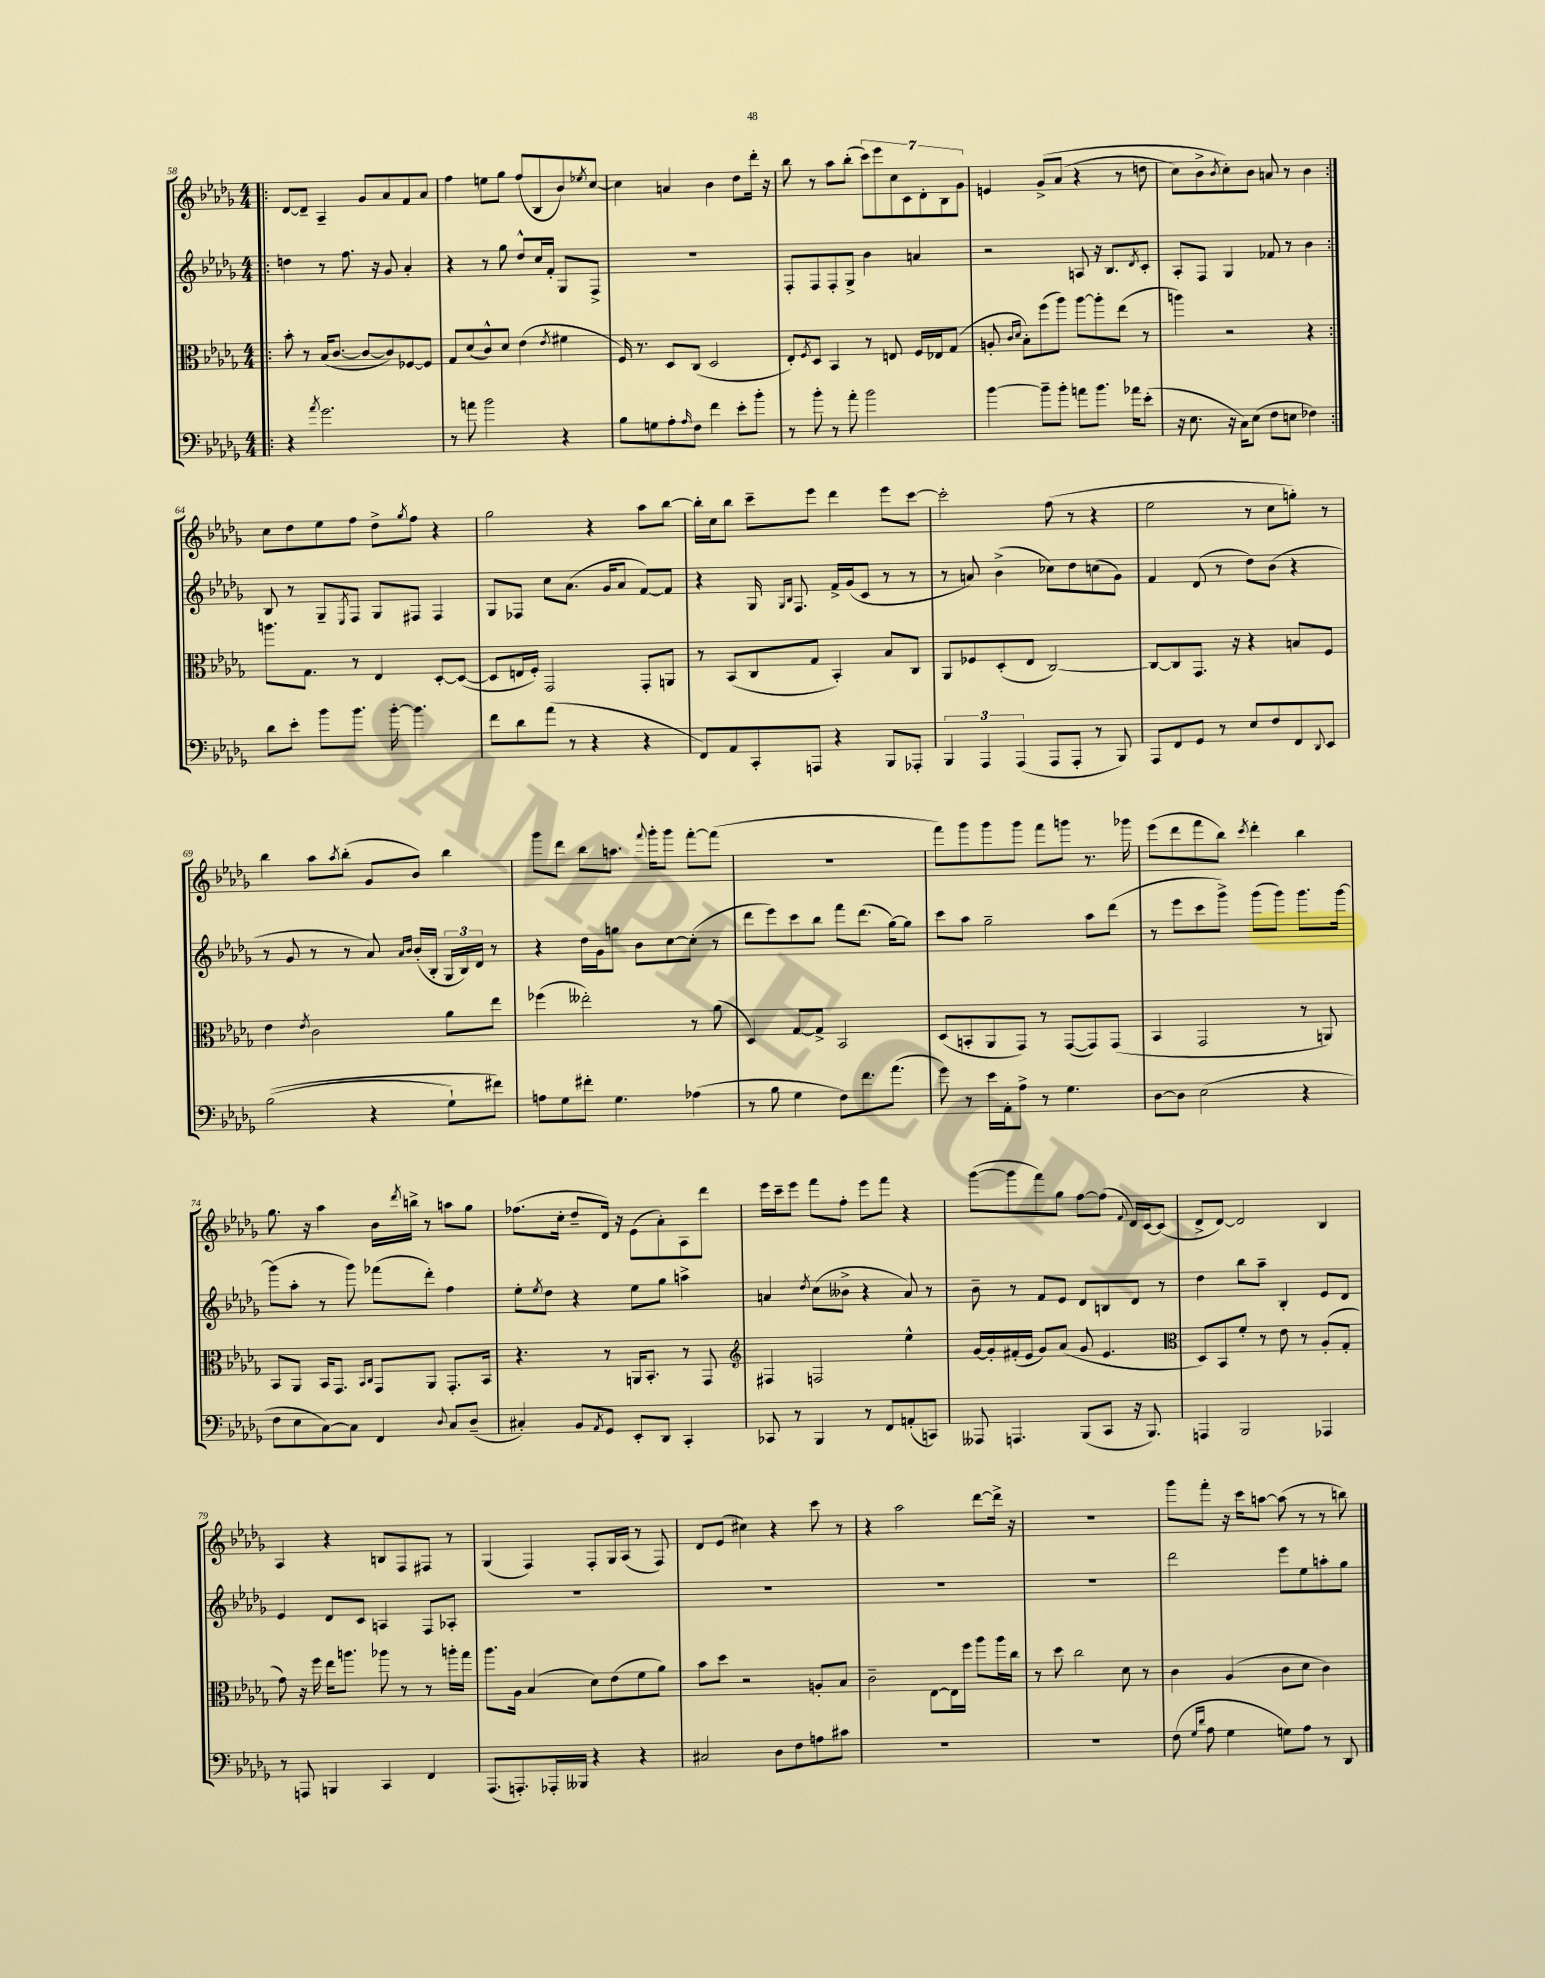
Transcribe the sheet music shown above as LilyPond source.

<<
\new StaffGroup <<
\new Staff = "s0" {
    \clef treble \key des \major \numericTimeSignature \time 4/4
    \repeat volta 2 { \bar ".|:" des'8~ des'8-- aes4-- ges'8 aes'8 f'8 aes'8 |
    f''4 e''8 ges''8 f''8( bes8 bes'8) \acciaccatura { ees''8 } c''8~ |
    c''4 a'4 bes'4 des''8 des'''16-. r16 |
    bes''8 r8 aes''8 bes''8-.( \tuplet 7/4 { c'''8) ees'''8 c''8 c'8 des'8-. bes8 ges'8 } |
    e'4 ges'8->\( aes'8( r4 r8 d''8 |
    c''8) bes'8-> \acciaccatura { bes'8 } c''8-.\) bes'8 a'8 r8 bes'4 | }
    c''8 des''8 ees''8 f''8 des''8-> \acciaccatura { ges''8 } f''8 r4 |
    ges''2 r4 aes''8 bes''8~ |
    bes''16-. c''16 bes''8 c'''8-- ees'''8 des'''4 ees'''8 c'''8~ |
    c'''2-. f''8( r8 r4 |
    ees''2 r8 c''8 g''8-.) r8 |
    bes''4 aes''8 \acciaccatura { aes''8 } bes''8-.( ges'8 bes'8) bes''4 |
    ges'''8 des'''8 bes''8 a''8. \appoggiatura { f'''8 } ges'''16-. ges'''8 f'''8~-. f'''8( |
    R1 |
    f'''8) ges'''8 ges'''8 ges'''8 f'''8 g'''8 r8. ges'''16 |
    ees'''8( des'''8 f'''8 bes''8) \acciaccatura { c'''8 } des'''4-. bes''4 |
    ges''8. r16 aes''4 bes'16 \acciaccatura { des'''8 } b''16-> r8 a''8 ges''8 |
    fes''8.( c''16-. des''8-- des'16) r16 ees'8( aes'8-.) aes8 des'''8 |
    ees'''16 c'''16-- ees'''8 f'''8 f''8-. ees'''8 f'''8 r4 |
    ges'''8~( ges'''8 f'''8) ges''8 f''8~ f''8( \appoggiatura { f'8 } des'16) c'16~ c'8( |
    des'8-> des'8~) des'2 bes4 |
    aes4 r4 b8 f8 fis8 r8 |
    ges4( f4) f8-. ges16 aes16( r8 f8) |
    des'8 ees'8( cis''4) r4 c'''8 r8 |
    r4 aes''2 des'''8~ des'''16-> r16 |
    R1 |
    ges'''8 f'''8-. r16 c'''16 a''8~ a''8( r8 r8 b''8) \bar "|." |
}
\new Staff = "s1" {
    \clef treble \key des \major \numericTimeSignature \time 4/4
    \repeat volta 2 { \bar ".|:" d''4 r8 f''8. r16 ges'8 aes'4-. |
    r4 r8 ges''8 des''8-^ c''16 f'16-. ges8 f8-> |
    R1 |
    f8-. f8 f8-. ges8-> bes'4 a'4 |
    r2 a8 r16 bes8. \acciaccatura { des'8 } c'8-. |
    aes8-. f8 ges4 fes'8 r8 bes'4 | }
    bes8 r8 ges8-- \acciaccatura { ees8 } f8 ges8 fis8 fis4 |
    ges8 fes8 c''8 aes'8.( ges'16 aes'8 f'8~) f'8 |
    r4 ges16 \grace { ges16 bes16 } f8. f'16-> ges'16( c'8 r8 r8 |
    r8 a'8) bes'4->( ces''8) des''8 c''8( ges'8) |
    f'4 des'8( r8 des''8) bes'8( r4 |
    r8 ges'8 r8 r8 aes'8) \grace { aes'16 bes'16 } bes'16-.( bes16-. \tuplet 3/2 { ges16 bes16) des'16 } r8 |
    r4 des''16 ges'16 g''8 bes'8 c''8~ c''8-.( r8 |
    des'''8 ees'''8) c'''8 bes''8 f'''8 des'''8.( ges''16~) ges''8 |
    c'''8 aes''8 ges''2-- aes''8 des'''8( |
    r8 ees'''8 c'''8 ges'''8->) ges'''8( ges'''8) ges'''8. ges'''16~ |
    ges'''8( aes''8-. r8 ges'''8) fes'''8( des'''8-.) f''4 |
    ees''8-. \acciaccatura { ees''8 } des''8 r4 ees''8 ges''8 a''4-> |
    a'4 \acciaccatura { des''8 } c''8( beses'8-> r4 a'8) r8 |
    bes'8-- r8 f'8 ees'8 des'8 b8 des'8 r8 |
    des''4 bes''8 aes''8-- bes4-. ees'8 des'8 |
    ees'4 des'8 c'8 a4 f8 aes8-. |
    R1 |
    R1 |
    R1 |
    R1 |
    des'''2 ees'''8 ees''8 a''8-. ges''8 \bar "|." |
}
\new Staff = "s2" {
    \clef alto \key des \major \numericTimeSignature \time 4/4
    \repeat volta 2 { \bar ".|:" bes'8-. r8 bes16( c'8.~ c'8~ c'8) fes8~ fes8 |
    ges8 des'8( c'8-^) des'8 ees'4( \acciaccatura { ees'8 } fis'4 |
    f16) r8. des8 c8( des2 |
    ees8-.) \acciaccatura { f8 } des8 bes,4 r8 e8 f16 ees16 ges8( |
    a8-. \grace { c'16 des'16 } bes8-.) f''8( aes''8) aes''8~ aes''8-. ees''8( r8 |
    a''4) r2 r4 | }
    a''8. ges8. r8 ees4 des8~-. des8~( |
    des8 e16 f16-.) ges,2 ges,8-. a,8 |
    r8 bes,8( c8 ges8 bes,4-.) bes8 c8 |
    aes,8 fes8 des8-.( ees8 c2~) |
    c8~ c8 ges,8. r16 r4 b8 f8 |
    ees'4 \acciaccatura { ees'8 } c'2 aes'8 ees''8 |
    fes''4( eeses''2-.) r8 aes'8( |
    des4) ges8~ ges8-> bes,2 |
    des8( b,8-. aes,8 ges,8) r8 ges,8~( ges,8) ges,8( |
    bes,4 ges,2 r8 a,8) |
    bes,8 aes,8 bes,16 ges,8. \grace { bes,16 c16 } ges,8 aes,8 ges,8.-. bes,16 |
    r4. r8 a,16 bes,8.-. r8 ges,8 |
    \clef treble fis4 f2 ees''4-^ |
    ges'16~ ges'16-. fis'16-.( ees'16 ges'8) aes'8( ges'8 ees'4. |
    \clef alto des8) bes,8 f'8-. r8 ees'8 r8 aes8-.( ges8-. |
    ges'8) r16 f''16 ees''16 a''8. aes''8 r8 r8 a''16-. ges''16 |
    aes''8. aes16 bes4( des'8) ees'8( f'8 aes'8) |
    bes'8 des''8 r2 a8-. bes8 |
    c'2-- ees8~ ees16 f''16 aes''8 aes''16 c''16 |
    r8 des''8 c''2 des'8 r8 |
    c'4 aes4( c'8 des'8 c'4) \bar "|." |
}
\new Staff = "s3" {
    \clef bass \key des \major \numericTimeSignature \time 4/4
    \repeat volta 2 { \bar ".|:" r4 \acciaccatura { aes'8 } ges'2. |
    r8 a'8 bes'2 r4 |
    bes8 g8 aes8-. \grace { aes16 } f8 f'4 ees'8-. bes'8-. |
    r8 bes'8-. r8 aes'8-. bes'2 |
    bes'4~ bes'8-- bes'8-. a'8 bes'8. aes'16 ees'8-.( |
    r16 ees8. r16 c16) ees8( f8 e8 fes4) | }
    des'8 ees'8-. bes'8 bes'8. bes'16~-. bes'4. |
    f'8 des'8 aes'8( r8 r4 r4 |
    f,8) aes,8 c,8-. a,,8 r4 bes,,8 aes,,8-. |
    \tuplet 3/2 { bes,,4 aes,,4 aes,,4( } aes,,8 aes,,8-. r8 bes,,8) |
    aes,,8 f,8 ges,8 r8 ees8 f8 f,8 \appoggiatura { des,8 } ees,8 |
    bes2(\( r4 ges8-!) fis'8\) |
    a8 ges8 fis'8-. ges4. aes4( |
    r8 bes8 ges4 f8) f'8. aes'8.( |
    ges'8) r8 ees'16 aes,16-. aes8-> r8 ges4. |
    des8~ des8 ees2( r4 |
    f8 ees8 c8~) c8 f,4 \appoggiatura { des8 } c8 des8--( |
    cis4-.) bes,8 \acciaccatura { aes,8 } ges,8 ees,8-. des,8 c,4-. |
    ces,8 r8 bes,,4 r8 f,8 a,8-.( c,8) |
    aeses,,8 a,,4. bes,,8( c,8 r16 bes,,8.) |
    a,,4 bes,,2 aes,,4 |
    r8 a,,8 b,,4 c,4 f,4 |
    aes,,8.( a,,8.-.) aes,,16-. beses,,16 r4 r4 |
    cis2 des8 f8 a8 cis'8 |
    R1 |
    R1 |
    f8( \grace { ges16 des'16 } aes8 ges4 g8) aes8 r8 des,8 \bar "|." |
}
>>
>>
\layout { \context { \Score currentBarNumber = #58 } }
